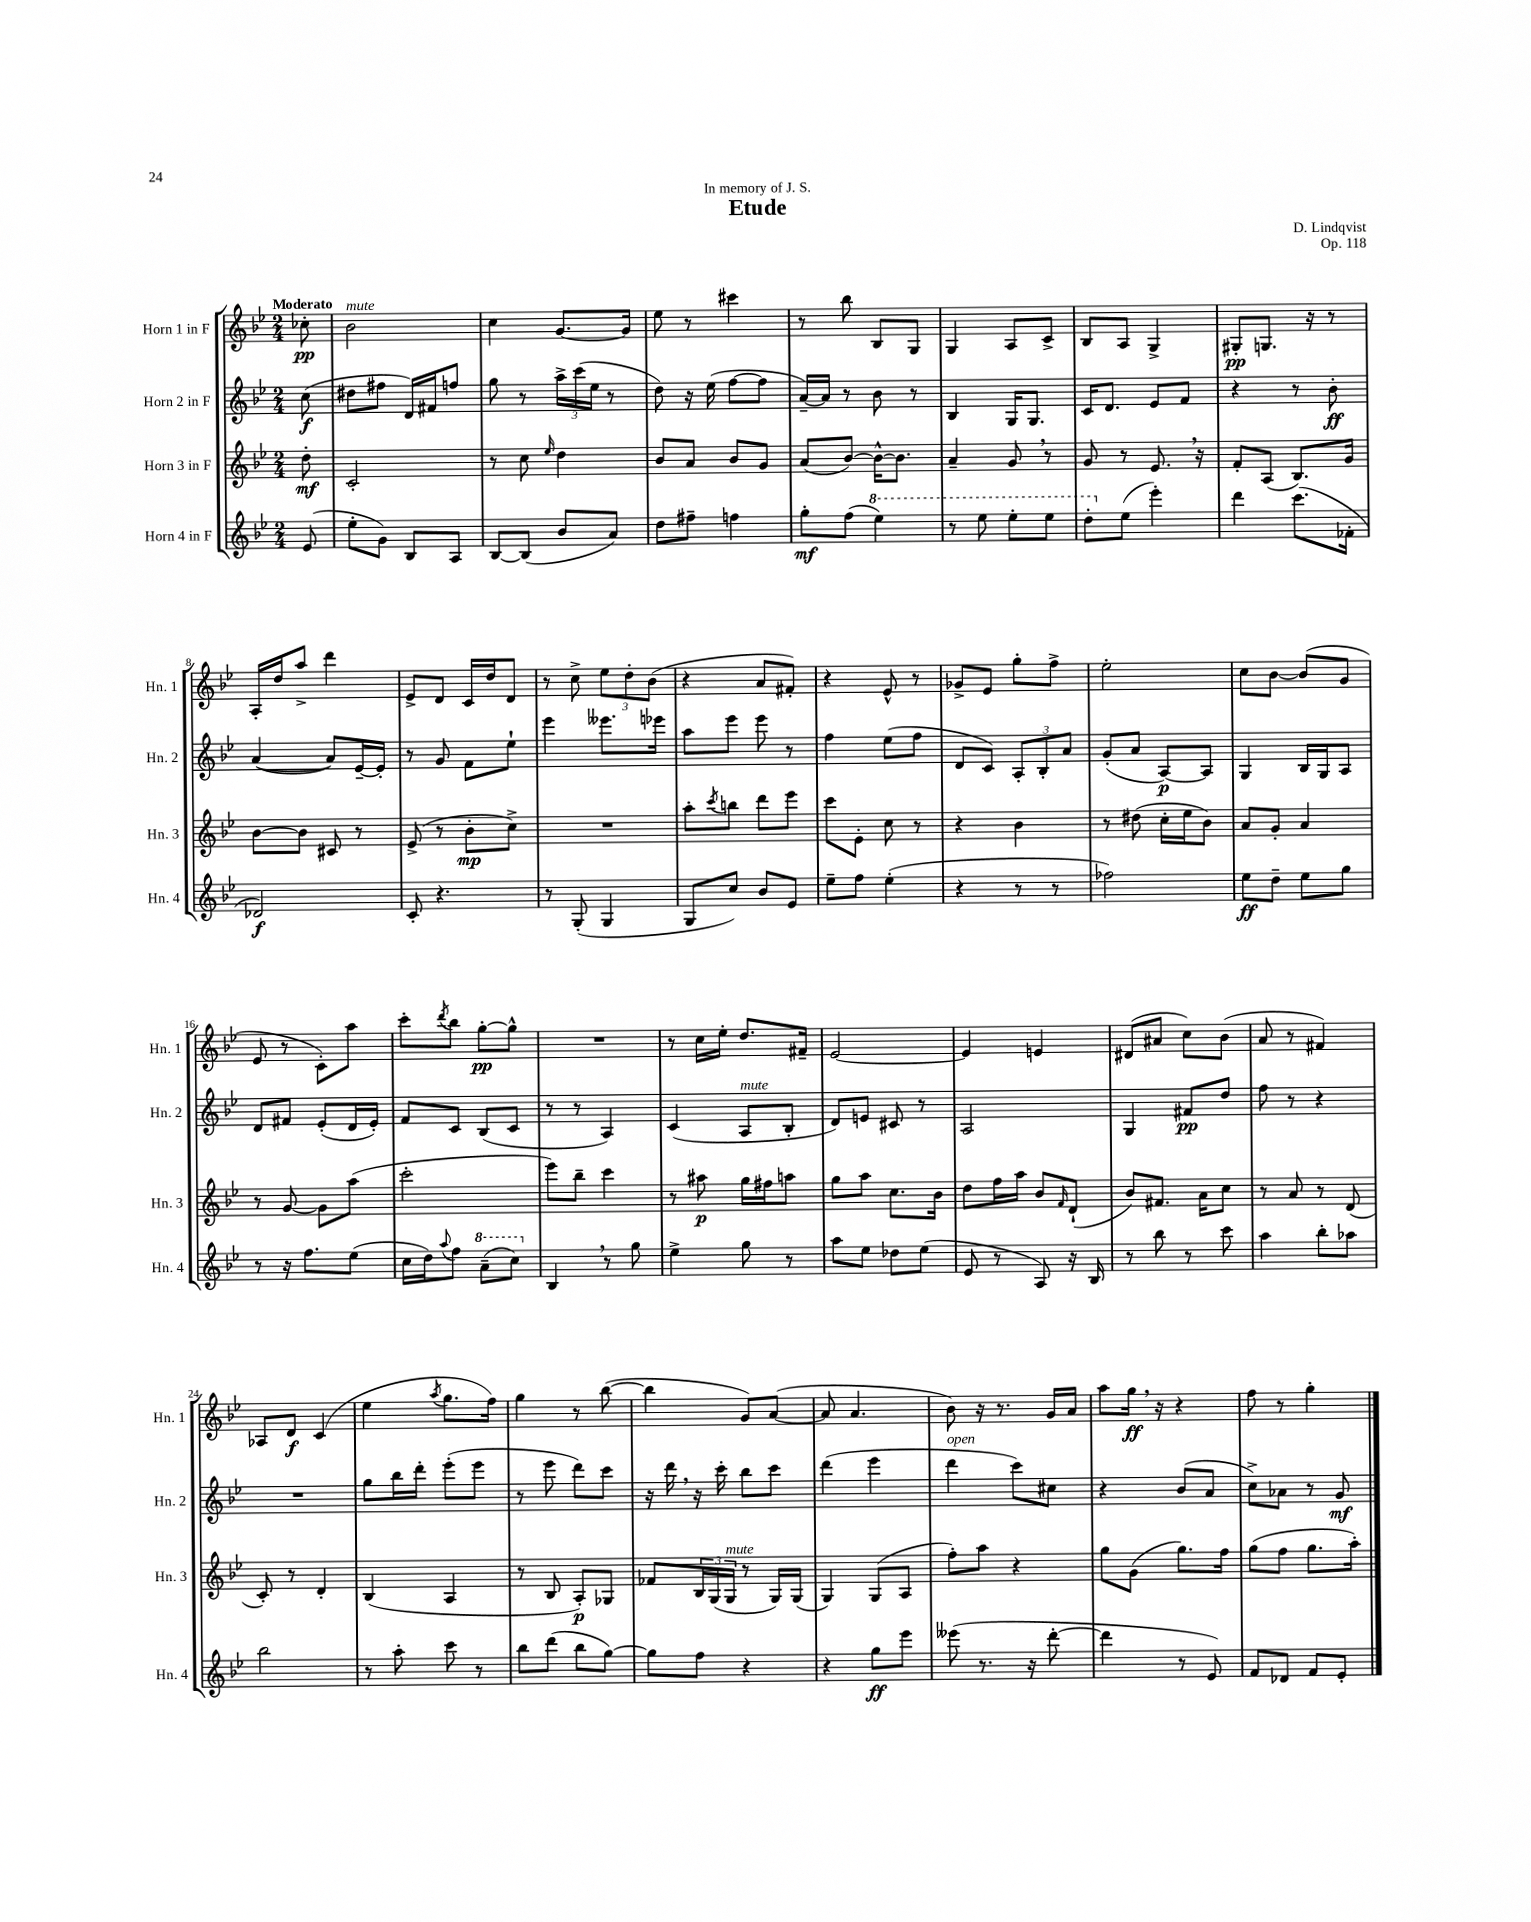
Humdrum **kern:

**kern	**kern	**kern	**kern
*staff4	*staff3	*staff2	*staff1
*clefG2	*clefG2	*clefG2	*clefG2
*k[b-e-]	*k[b-e-]	*k[b-e-]	*k[b-e-]
*M2/4	*M2/4	*M2/4	*M2/4
(8e-	8dd'	(8cc	8cc-'
=	=	=	=
8ee-'	2c'	8dd#	2b-
8g)	.	8ff#	.
8B-	.	16d)	.
.	.	16f#	.
8A	.	8ff	.
=	=	=	=
[8B-	8r	8gg	4cc
(8B-]	8cc	8r	.
.	16qqee-	.	.
8b-	4dd	24aa^	[8.g
.	.	(24ccc	.
.	.	24ee-	.
8a)	.	8r	.
.	.	.	16g]
=	=	=	=
8dd	8b-	8dd)	8ee-
8ff#~	8a	16r	8r
.	.	(16ee-	.
4ff	8b-	[8ff	4ccc#
.	8g	8ff]	.
=	=	=	=
8gg'	(8a	[16a~)	8r
.	.	16a]	.
(8ff	[8b-)	8r	8bb-
4eee-)	16b-^^_	8b-	8B-
.	8.b-]	.	.
.	.	8r	8G
=	=	=	=
8r	4a~	4B-	4G
8eee-	.	.	.
8eee-'	8g	16G	8A
.	.	8.G	.
8eee-	8r	.	8c^
=	=	=	=
8ddd'	8g	16c	8B-
.	.	8.d	.
(8ee-	8r	.	8A
4eee-')	8.e-	8e-	4G^
.	.	8f	.
.	16r	.	.
=	=	=	=
4ddd	8f'	4r	8G#'
.	(8A	.	8.G
(8.ccc	8.B-)	8r	.
.	.	.	16r
.	.	8b-'	8r
16f-'	16g	.	.
=	=	=	=
2d-)	[8b-	([4a	16A'
.	.	.	16dd
.	8b-]	.	8aa^
.	8c#	8a])	4ddd
.	8r	[16e-~	.
.	.	16e-']	.
=	=	=	=
8c'	(8e-^	8r	8e-^
4.r	8r	8g	8d
.	8b-'	8f	16c
.	.	.	16dd
.	8cc^)	8ee-`	8d
=	=	=	=
8r	2r	4eee-	8r
(8G'	.	.	8cc^
4G	.	8.eee--	12ee-
.	.	.	12dd'
.	.	.	(12b-
.	.	16eee-	.
=	=	=	=
8G	8aa'	8aa	4r
.	8qccc	.	.
8cc)	8bb	8eee-	.
8b-	8ddd	8eee-	8a
8e-	8eee-	8r	8f#')
=	=	=	=
8ee-~	8ccc	4ff	4r
8ff	8e-'	.	.
(4ee-'	8cc	(8ee-	8e-^^
.	8r	8ff	8r
=	=	=	=
4r	4r	8d	8g-^
.	.	8c)	8e-
8r	4b-	12A'	8gg'
.	.	12B-'	.
8r	.	.	8ff^
.	.	12a	.
=	=	=	=
2ff-)	8r	(8g'	2ee-'
.	(8dd#	8a	.
.	16cc'	[8A)	.
.	16ee-	.	.
.	8b-)	8A]	.
=	=	=	=
8ee-	8a	4G	8cc
8dd~	8g'	.	[8b-
8ee-	4a	16B-	(8b-]
.	.	16G	.
8gg	.	8A	8g
=	=	=	=
8r	8r	8d	8e-
16r	[8g	8f#	8r
8.ff	.	.	.
.	8g]	(8e-'	8c')
(8ee-	(8aa	16d	8aa
.	.	16e-')	.
=	=	=	=
16cc	2ccc'	8f	8ccc'
16dd)	.	.	.
8qqaa	.	.	8qddd
8ff	.	8c	8bb-
(8aa~	.	(8B-	[8gg'
8ccc)	.	8c	8gg^^]
=	=	=	=
4B-	8eee-)	8r	2r
.	8bb-~	8r	.
8r	4ccc	4A)	.
8gg	.	.	.
=	=	=	=
4ee-^	8r	(4c	8r
.	8aa#	.	16cc
.	.	.	16ee-'
8gg	16gg	8A	8.dd
.	16ff#	.	.
8r	8aa	8B-'	.
.	.	.	16f#~
=	=	=	=
8aa	8gg	8d)	[2e-
8ee-	8aa	8e	.
8dd-	8.cc	8c#	.
(8ee-	.	8r	.
.	16b-	.	.
=	=	=	=
8e-	8dd	2A	4e-]
8r	16ff	.	.
.	16aa	.	.
8A)	8b-	.	4e
.	16qqf	.	.
16r	(8d`	.	.
16B-	.	.	.
=	=	=	=
8r	8b-)	4G	(8d#
8bb-	8.f#	.	8a#
8r	.	8f#	8cc)
.	16a	.	.
8ccc	8cc	8dd	(8b-
=	=	=	=
4aa	8r	8ff	8a
.	8a	8r	8r
8bb-'	8r	4r	4f#)
8aa-	(8d	.	.
=	=	=	=
2bb-	8c')	2r	8A-
.	8r	.	8d
.	4d'	.	(4c
=	=	=	=
8r	(4B-	8gg	4ee-
8aa'	.	16bb-	.
.	.	16ddd'	.
.	.	.	8qaa
8ccc	4A	(8eee-'	8.gg
8r	.	8eee-	.
.	.	.	16ff)
=	=	=	=
8bb-	8r	8r	4gg
(8ddd	8B-	8eee-	.
8bb-	8A')	8ddd)	8r
[8gg)	8G-	8ccc	([8bb-
=	=	=	=
8gg]	8f-	16r	4bb-]
.	.	16ddd	.
8ff	24B-	16r	.
.	(24G	.	.
.	.	16ccc'	.
.	24G	.	.
4r	8r	8bb-	8g)
.	16G)	8ccc	([8a
.	(16G	.	.
=	=	=	=
4r	4G)	(4ddd	8a]
.	.	.	4.a
8gg	(8G	4eee-	.
8eee-	8A	.	.
=	=	=	=
(8eee--	8ff')	4ddd	8b-)
8.r	8aa	.	16r
.	.	.	8.r
.	4r	8ccc)	.
16r	.	.	.
[8ddd'	.	8cc#	16g
.	.	.	16a
=	=	=	=
4ddd]	8gg	4r	8aa
.	(8g	.	16gg
.	.	.	16r
8r	8.gg)	(8b-	4r
8e-)	.	8a	.
.	16ff	.	.
=	=	=	=
8f	(8gg	8cc^)	8ff
8d-	8ff	8a-	8r
8f	8.gg	8r	4gg'
8e-'	.	8g	.
.	16aa')	.	.
==	==	==	==
*-	*-	*-	*-
